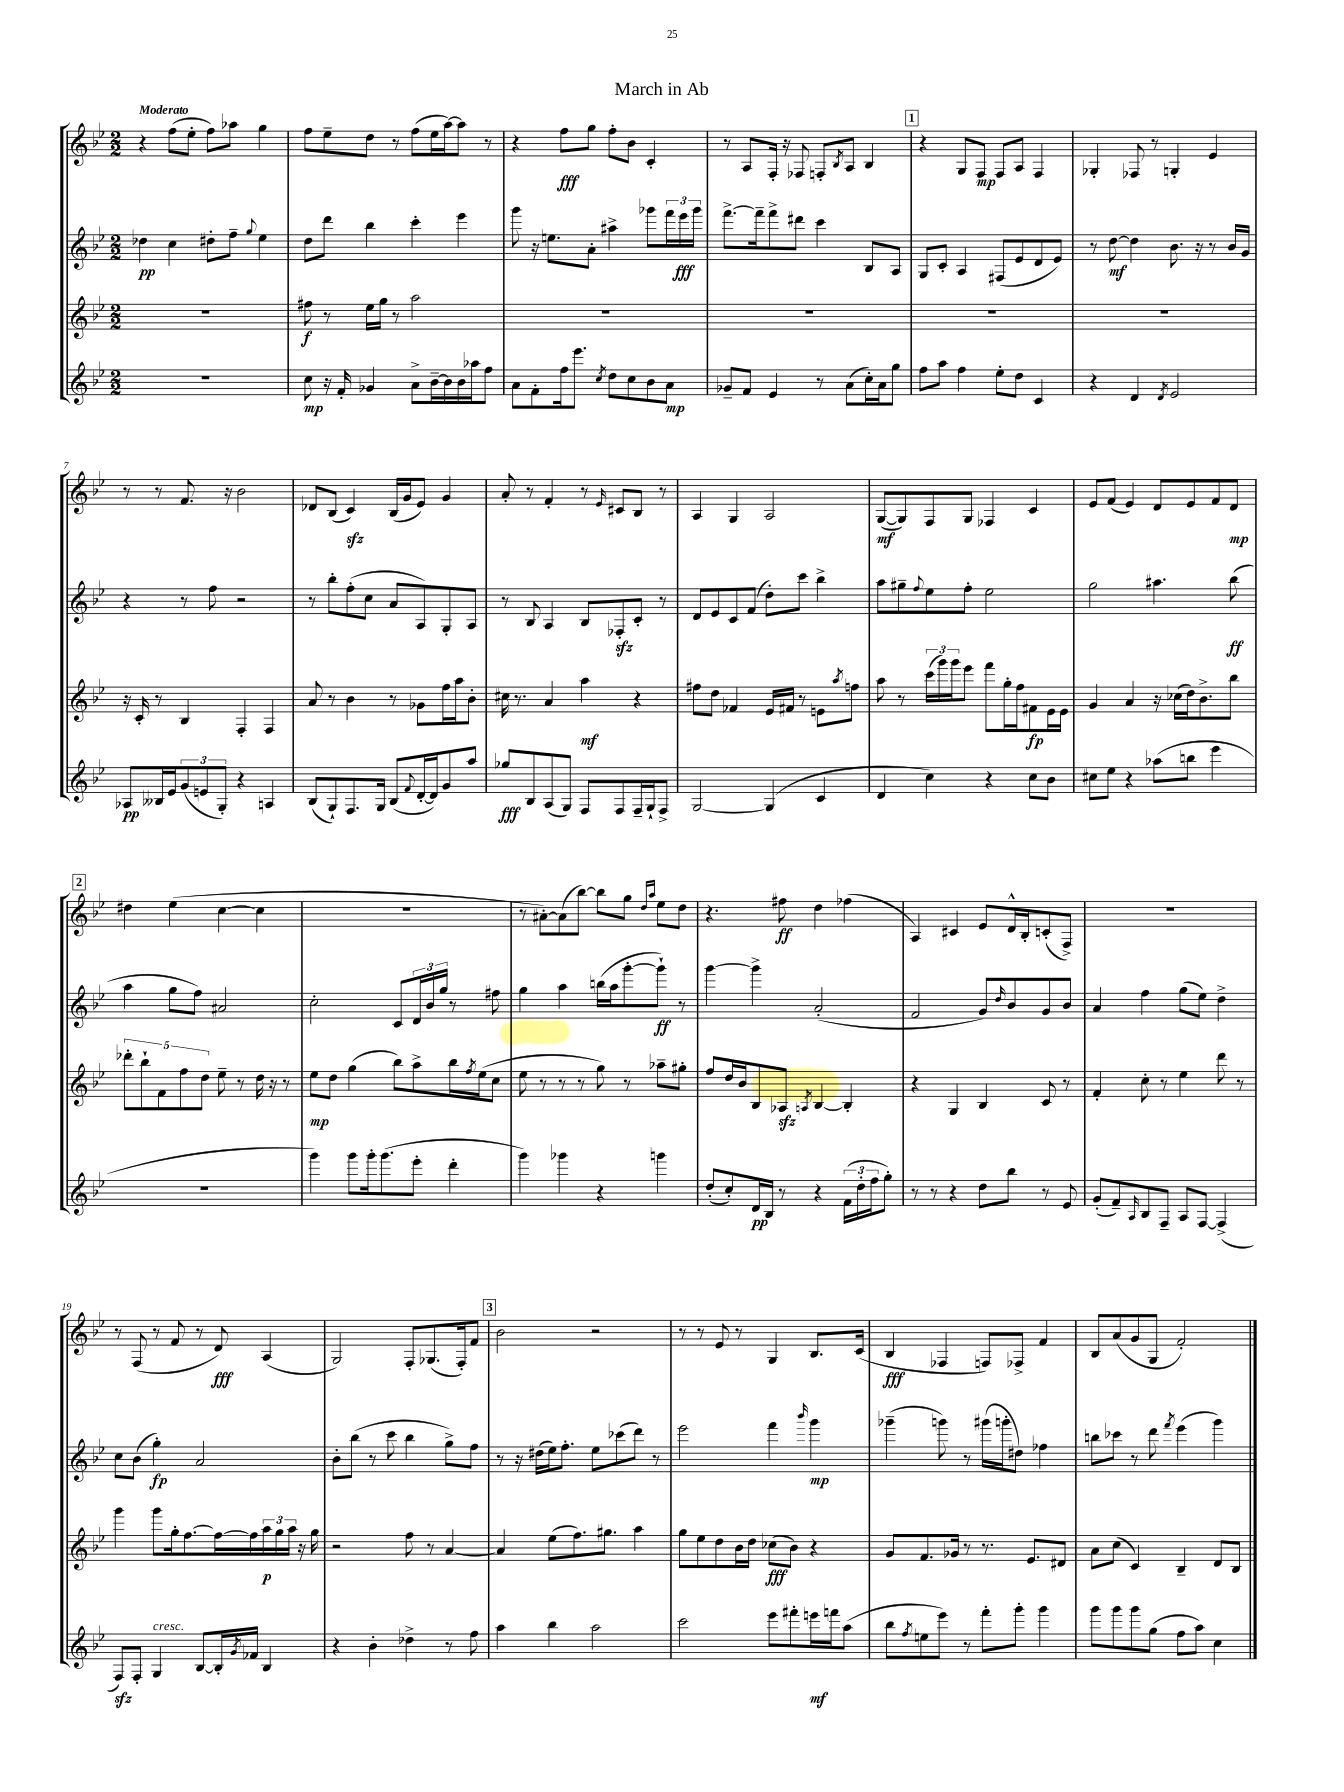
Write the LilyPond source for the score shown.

\header { title = "March in Ab" }
<<
\new StaffGroup <<
\new Staff = "s0" {
    \clef treble \key bes \major \numericTimeSignature \time 2/2 \tempo "Moderato"
    r4 f''8( ees''8-. f''8) aes''8 g''4 |
    f''8 ees''8-- d''8 r8 f''8( ees''16 a''16~) a''8 r8 |
    r4 f''8\fff g''8 f''8-. bes'8 c'4-. |
    r8 a8 f16-. r16 fes8 f8-. \acciaccatura { bes8 } a8 bes4 |
    \mark \markup { \box "1" } r4 g8 f8\mp f8 a8 f4 |
    ges4-. fes8 r8 g4-. ees'4 |
    r8 r8 f'8. r16 bes'2 |
    des'8 bes8( c'4\sfz) bes16( g'16 ees'8) g'4 |
    a'8-. r8 f'4-. r8 \grace { ees'16 } cis'8 bes8 r8 |
    a4 g4 a2 |
    g8~\mf( g8) f8 g8 fes4 c'4 |
    ees'8 f'8( ees'4) d'8 ees'8 f'8 d'8\mp |
    \mark \markup { \box "2" } dis''4 ees''4( c''4~ c''4 |
    R1 |
    r8 ais'8~-.) ais'8( bes''8~) bes''8 g''8 \grace { d''16 a''16 } ees''8 d''8 |
    r4. fis''8\ff d''4 fes''4( |
    a4) cis'4 ees'8 d'16-^ bes16-. c'8-.( f8->) |
    R1 |
    r8 f8( r8 f'8 r8 d'8\fff) a4( |
    g2) f8-. ges8.( f16-.) f'8 |
    \mark \markup { \box "3" } bes'2 r2 |
    r8 r8 ees'8 r8 g4 bes8. c'16( |
    bes4\fff fes4 f8) fes8-> f'4 |
    bes8 a'8( g'8 g8 f'2-.) \bar "|." |
}
\new Staff = "s1" {
    \clef treble \key bes \major \numericTimeSignature \time 2/2
    des''4\pp c''4 dis''8-. f''8-- \appoggiatura { g''8 } ees''4 |
    d''8 d'''8 bes''4 c'''4-. ees'''4 |
    g'''8 r16 e''8. a'8-. ais''4-> ges'''8 \tuplet 3/2 { f'''16 ees'''16\fff ges'''16 } |
    f'''8.~-> f'''16-- f'''8-> dis'''8 c'''4 bes8 a8 |
    \mark \markup { \box "1" } g8 c'8-. a4 fis8( ees'8 d'8 ees'8) |
    r8 d''8~\mf d''4 bes'8. r16 r8 bes'16 g'16 |
    r4 r8 f''8 r2 |
    r8 bes''8-. f''8-.( c''8 a'8 a8) g8-. a8 |
    r8 bes8 a4 bes8 fes8-.\sfz c'8-. r8 |
    d'8 ees'8 c'8 f'8( d''8-.) c'''8 bes''4-> |
    a''8 gis''8-- \appoggiatura { f''8 } ees''8 f''8-. ees''2 |
    g''2 ais''4. bes''8\ff( |
    \mark \markup { \box "2" } a''4 g''8 f''8) ais'2 |
    c''2-. c'8 \tuplet 3/2 { d'16 bes'16 g''16 } r8 fis''8 |
    g''4 a''4 b''16( a''16 g'''8~-. g'''8-!\ff) r8 |
    g'''4~ g'''4-> a'2-.( |
    f'2 g'8) \grace { d''16 } bes'8 g'8 bes'8 |
    a'4 f''4 g''8( ees''8) d''4-> |
    c''8 bes'8( g''4-.\fp) a'2 |
    bes'8-. bes''8( r8 c'''8 bes''4 g''8->) f''8 |
    \mark \markup { \box "3" } r8 r16 dis''16( ees''16) f''8.-. ees''8 ces'''8( d'''8) r8 |
    ees'''2 f'''4 \grace { bes'''16 } g'''4\mp |
    ges'''4--( g'''8) r8 gis'''16( g'''16-. dis''8) fes''4 |
    b''8 ces'''8 r8 d'''8 \acciaccatura { f'''8 } ees'''4( g'''4) \bar "|." |
}
\new Staff = "s2" {
    \clef treble \key bes \major \numericTimeSignature \time 2/2
    R1 |
    fis''8\f r8 ees''16 g''16 r8 a''2 |
    R1 |
    R1 |
    \mark \markup { \box "1" } R1 |
    R1 |
    r16 c'16-. r8 bes4 f4-. f4 |
    a'8 r8 bes'4 r8 ges'8 f''16 a''16 bes'8-. |
    cis''16 r8. a'4 a''4\mf r4 |
    fis''8 d''8 fes'4 ees'16 fis'16 r8 e'8 \acciaccatura { a''8 } f''8 |
    a''8 r8 \tuplet 3/2 { c'''16( g'''16) g'''16 } ees'''8 f'''8 g''16-. f''16 fis'8\fp ees'16 ees'16 |
    g'4 a'4 r16 ces''16( d''16) bes'8.-> bes''8 |
    \mark \markup { \box "2" } \tuplet 5/4 { des'''8-. bes''8-! f'8 f''8 d''8 } ees''8-- r8 d''16 r16 r8 |
    ees''8\mp d''8 g''4( bes''8) a''8-> bes''16 \acciaccatura { f''8 } ees''16( c''8 |
    ees''8 r8 r8 r8 g''8) r8 aes''8-- gis''8-. |
    f''8 d''16 bes'16 bes8 aes8\sfz \acciaccatura { a8 } bes4~ bes4-. |
    r4 g4 bes4 c'8 r8 |
    f'4-. c''8-. r8 ees''4 d'''8 r8 |
    g'''4 g'''8 g''16-. f''8.~ f''16~ f''16 \tuplet 3/2 { a''16\p g''16 a''16 } r16 g''16 |
    r2 f''8 r8 a'4~ |
    \mark \markup { \box "3" } a'4 ees''8( f''8.) gis''8. a''4 |
    g''8 ees''8 d''8 bes'16 d''16 ces''8\fff( bes'8) r4 |
    g'8 f'8. ges'16 r8 r8. ees'8. dis'8 |
    a'8 c''8( c'4) bes4-- d'8 bes8 \bar "|." |
}
\new Staff = "s3" {
    \clef treble \key bes \major \numericTimeSignature \time 2/2
    R1 |
    c''8\mp r16 f'16-. ges'4 a'8-> bes'16~-- bes'16 bes'16 aes''16 f''8 |
    a'8 f'8-. f''16 ees'''8. \acciaccatura { c''8 } d''8 c''8 bes'8 a'8\mp |
    ges'8-- f'8 ees'4 r8 a'8( c''16-.) a'16 g''8 |
    \mark \markup { \box "1" } f''8 a''8 f''4 ees''8-. d''8 c'4 |
    r4 d'4 \acciaccatura { d'8 } ees'2 |
    aes8\pp beses16 ees'16 \tuplet 3/2 { g'8( e'8 g8-.) } r4 a4 |
    bes8( g8-!) f8. g16 bes8( \appoggiatura { f'8 } d'16~-. d'16) g'8 a''8 |
    ges''8\fff bes8 a8( g8) f8 f8 f16-- g16-! f8-> |
    g2~ g4( c'4 |
    d'4 c''4) r4 c''8 bes'8 |
    cis''8 ees''8 r4 aes''8( b''8 ees'''4 |
    \mark \markup { \box "2" } R1 |
    g'''4) g'''8 g'''16-. g'''8.( ees'''8-. d'''4-. |
    g'''4) ges'''4 r4 g'''4 |
    d''8-.( c''8-.) d'16\pp bes16 r8 r4 \tuplet 3/2 { f'16( d''16-. f''16 } g''8-.) |
    r8 r8 r4 d''8 bes''8 r8 ees'8 |
    g'8-.( f'8--) \grace { a16 } bes8 f8-- a8 f8~ f4->( |
    f8\sfz) f8-. g4^\markup { \italic "cresc." } bes8~ bes16-. \acciaccatura { g'8 } fes'16 bes4 |
    r4 bes'4-. des''4-> r8 f''8 |
    \mark \markup { \box "3" } a''4 bes''4 a''2 |
    c'''2 ees'''8 fis'''8-. e'''16\mf f'''16 a''8( |
    bes''8 \acciaccatura { f''8 } e''8 ees'''8) r8 f'''8-. g'''8-. g'''4 |
    g'''8 g'''8 g'''8 g''8( f''8 a''8) c''4 \bar "|." |
}
>>
>>
